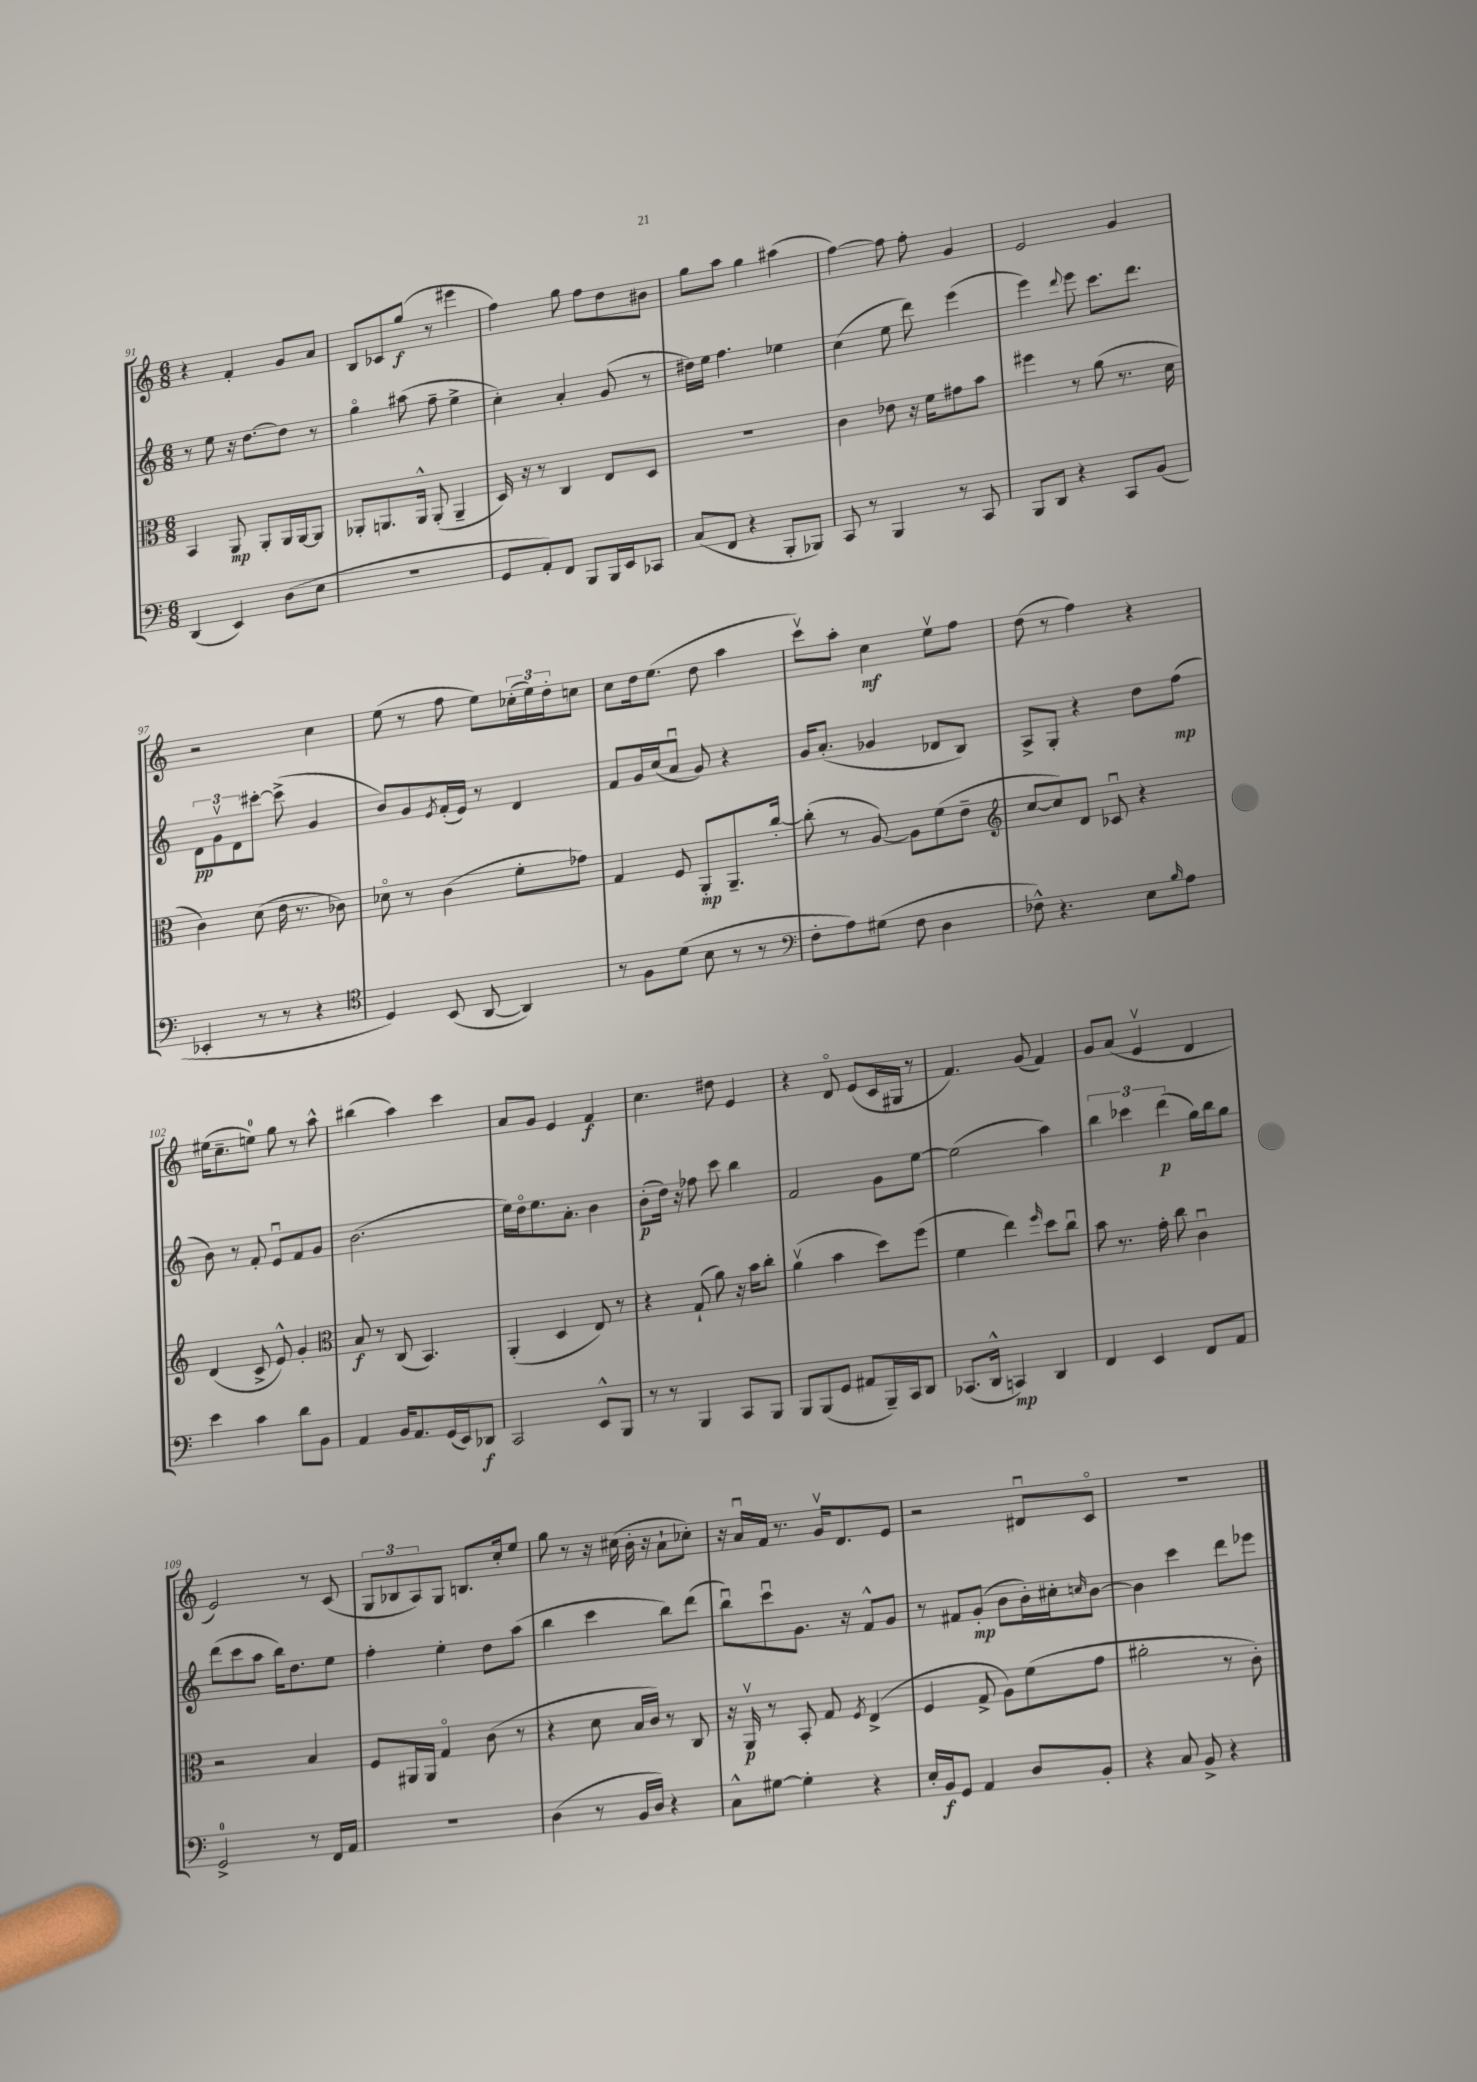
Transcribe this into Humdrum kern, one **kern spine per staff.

**kern	**dynam	**kern	**dynam	**kern	**dynam	**kern	**dynam
*part4	*part4	*part3	*part3	*part2	*part2	*part1	*part1
*staff4	*staff4	*staff3	*staff3	*staff2	*staff2	*staff1	*staff1
*clefF4	*	*clefC3	*	*clefG2	*	*clefG2	*
*k[]	*	*k[]	*	*k[]	*	*k[]	*
*M6/8	*	*M6/8	*	*M6/8	*	*M6/8	*
=91	=91	=91	=91	=91	=91	=91	=91
(4DD/	.	4BB/	.	8r	.	4r	.
.	.	.	.	8ee\	.	.	.
4EE/)	.	8AA/	mp	16r	.	4f'/	.
.	.	.	.	[8.dd\L	.	.	.
.	.	8AA'/L	.	.	.	.	.
(8D\L	.	16AA/L	.	8dd\J]	.	8g/L	.
.	.	[16AA/J	.	.	.	.	.
8E\J	.	8AA/J]	.	8r	.	8a/J	.
=92	=92	=92	=92	=92	=92	=92	=92
2.r	.	8AA-X'/L	.	4gg\	.	8B/L	.
.	.	8.AAn/	.	.	.	8c-X/	.
.	.	.	.	(8aa#X\	.	(8gg/J	f
.	.	16AA^^/Jk	.	.	.	.	.
.	.	(8AA'/	.	8ff~\	.	8r	.
.	.	4AA~/	.	4ee^\	.	4eee#X\	.
=93	=93	=93	=93	=93	=93	=93	=93
8GG/L	.	16D/)	.	4cc'\)	.	4ff\)	.
.	.	16r	.	.	.	.	.
8AA'/)	.	8r	.	.	.	.	.
8FF/J	.	4C/	.	4a'/	.	8gg\	.
8BBB/L	.	.	.	.	.	8ff\L	.
16BBB/L	.	8E/L	.	(8g/	.	8dd\	.
16EE/J	.	.	.	.	.	.	.
8CC-X/J	.	8D/J	.	8r	.	8b#X\J	.
=94	=94	=94	=94	=94	=94	=94	=94
(8C/L	.	2.r	.	16dd#X\LL)	.	8gg\L	.
.	.	.	.	16ee\JJ	.	.	.
8FF/J	.	.	.	4.ff\	.	8aa\J	.
4r	.	.	.	.	.	4gg\	.
8BBB'/L	.	.	.	4ee-X\	.	(4aa#X\	.
8BBB-X/J)	.	.	.	.	.	.	.
=95	=95	=95	=95	=95	=95	=95	=95
8CC/	.	4c\	.	(4cc\	.	[4ff\)	.
8r	.	.	.	.	.	.	.
4BBB/	.	8e-X\	.	8ee\	.	8ff\]	.
.	.	16r	.	8ddd\)	.	8ff'\	.
.	.	16f\KL	.	.	.	.	.
8r	.	8g#X\	.	(4eee\	.	4g/	.
8CC/	.	8b\J	.	.	.	.	.
=96	=96	=96	=96	=96	=96	=96	=96
8BBB/L	.	4ff#X\	.	4eee\)	.	2e/	.
8DD/J	.	.	.	.	.	.	.
.	.	.	.	8qqddd/	.	.	.
4r	.	8r	.	8eee\	.	.	.
.	.	(8a\	.	8.ccc\L	.	.	.
8CC/L	.	8.r	.	.	.	4g/	.
.	.	.	.	8.ddd\J	.	.	.
(8BB/J	.	.	.	.	.	.	.
.	.	16d\	.	.	.	.	.
!!LO:LB:g=z
=97	=97	=97	=97	=97	=97	=97	=97
4EE-X'/	.	4c\)	.	12d\L	pp	2r	.
.	.	.	.	12gv\	.	.	.
.	.	.	.	12d\	.	.	.
8r	.	(8d\	.	[8ccc#X'\J	.	.	.
8r	.	16e\	.	(8ccc#^\]	.	.	.
.	.	8.r	.	.	.	.	.
4r	.	.	.	4g/	.	4cc\	.
.	.	8c-X\)	.	.	.	.	.
=98	=98	=98	=98	=98	=98	=98	=98
*clefC4	*	*	*	*	*	*	*
4D/)	.	8d-X\	.	8b/L)	.	(8ee\	.
.	.	8r	.	8g/	.	8r	.
.	.	.	.	8qe/	.	.	.
(8BB/	.	(4c\	.	(16f'/L	.	8ff\	.
.	.	.	.	16e/JJ)	.	.	.
[8AA/	.	.	.	8r	.	8ee\L)	.
4AA/])	.	8f'\L	.	4d/	.	(24cc-X'\L	.
.	.	.	.	.	.	24ee\)	.
.	.	.	.	.	.	24dd'\J	.
.	.	8g-X\J)	.	.	.	8ccn\J	.
=99	=99	=99	=99	=99	=99	=99	=99
8r	.	4G/	.	8f/L	.	8cc\L	.
8F\L	.	.	.	16g/L	.	16dd\k	.
.	.	.	.	(16cc/J	.	(8.ee\J	.
(8d\J	.	8F/	.	8au/J	.	.	.
8B\	.	8AA'/L	mp	8g/)	.	8dd\	.
8r	.	8.AA~/	.	4r	.	4aa\	.
8r	.	.	.	.	.	.	.
.	.	[16cc'/Jk	.	.	.	.	.
=100	=100	=100	=100	=100	=100	=100	=100
*clefF4	*	*	*	*	*	*	*
8F'\L	.	(8cc'\]	.	16g/KL	.	8cccv\L)	.
.	.	.	.	(8.a'/J	.	.	.
8A\)	.	8r	.	.	.	8aa'\J	.
(8G#X\J	.	[8A/)	.	4g-X/	.	4cc\	mf
8F\	.	8A\L]	.	.	.	.	.
4D\	.	(8f\	.	8d-X/L	.	8eev\L	.
.	.	8e~\J	.	8B/J)	.	8ff\J	.
=101	=101	=101	=101	=101	=101	=101	=101
*	*	*clefG2	*	*	*	*	*
8F-X^^\)	.	[8cc/L	.	8A^/L	.	(8dd\	.
4.r	.	8cc/])	.	8G'/J	.	8r	.
.	.	8d/J	.	4r	.	4ff\)	.
.	.	8c-Xu/	.	.	.	.	.
8E\L	.	4r	.	8dd\L	.	4r	.
16qqB/	.	.	.	.	.	.	.
8A\J	.	.	.	(8ff\J	mp	.	.
!!LO:LB:g=z
=102	=102	=102	=102	=102	=102	=102	=102
4e\	.	(4d/	.	8b\)	.	(16ee#X\KL	.
.	.	.	.	.	.	8.cc~\	.
.	.	.	.	8r	.	.	.
4c\	.	8c^/	.	8f'/	.	8een\J)	.
.	.	8e^^/)	.	8eu/L	.	8gg\	.
8d\L	.	4g'/	.	8f/	.	8r	.
8BB\J	.	.	.	8g/J	.	8aa^^\	.
=103	=103	=103	=103	=103	=103	=103	=103
*	*	*clefC3	*	*	*	*	*
4AA/	.	8B/	f	(2.b\	.	(4bb#X\	.
.	.	8r	.	.	.	.	.
16BB/KL	.	(8C/	.	.	.	4aa\)	.
8.AA/	.	.	.	.	.	.	.
.	.	4.BB/)	.	.	.	.	.
(16GG/L	.	.	.	.	.	4ccc\	.
16EE/J)	.	.	.	.	.	.	.
8DD-X/J	f	.	.	.	.	.	.
=104	=104	=104	=104	=104	=104	=104	=104
2CC/	.	(4AA'/	.	16ee\LL)	.	8a/L	.
.	.	.	.	16dd\J	.	.	.
.	.	.	.	8.ee\	.	8g/J	.
.	.	4D/	.	.	.	4e/	.
.	.	.	.	8.a'\J	.	.	.
8EE^^/L	.	8E/)	.	4b\	.	4f/	f
8BBB/J	.	8r	.	.	.	.	.
=105	=105	=105	=105	=105	=105	=105	=105
8r	.	4r	.	(8b'\L	p	4.cc\	.
8r	.	.	.	16dd\Jk)	.	.	.
.	.	.	.	16r	.	.	.
4BBB/	.	(8G`/	.	8ff-X\	.	.	.
.	.	8a\)	.	8ccc\	.	8dd#X\	.
8CC/L	.	16r	.	4bb\	.	4e/	.
.	.	16b\KL	.	.	.	.	.
8BBB/J	.	8cc'\J	.	.	.	.	.
=106	=106	=106	=106	=106	=106	=106	=106
8BBB/L	.	(4av\	.	2f/	.	4r	.
(8BBB/	.	.	.	.	.	.	.
8GG/J	.	4b\	.	.	.	8d/	.
8AA#X/L	.	.	.	.	.	(8e/L	.
16BBB~/L)	.	8dd\L)	.	8g\L	.	16c/L	.
16CC/J	.	.	.	.	.	16G#X/JJ	.
8DD/J	.	(8ff\J	.	[8ee\J	.	8r	.
=107	=107	=107	=107	=107	=107	=107	=107
(8.CC-X/L	.	4f\	.	(2ee\]	.	4.f/)	.
16DD^^/Jk	.	.	.	.	.	.	.
4CCn/)	mp	4ee\)	.	.	.	.	.
.	.	.	.	.	.	(8g/	.
.	.	16qqff/	.	.	.	.	.
4DD/	.	8dd\L	.	4aa\)	.	4f/)	.
.	.	8ccu\J	.	.	.	.	.
=108	=108	=108	=108	=108	=108	=108	=108
4FF/	.	8b\	.	6bb\	.	8g/L	.
.	.	8.r	.	.	.	(8a/J	.
.	.	.	.	6ccc-X\	.	.	.
4EE/	.	.	.	.	.	4ev/	.
.	.	16g'\	.	.	.	.	.
.	.	.	.	(6ddd\	p	.	.
.	.	8cc\	.	.	.	.	.
8FF/L	.	4cu\	.	16gg\LL)	.	4d/	.
.	.	.	.	16bb\J	.	.	.
8AA/J	.	.	.	8gg\J	.	.	.
!!LO:LB:g=z
=109	=109	=109	=109	=109	=109	=109	=109
2GG^/	.	2r	.	(8ddd\L	.	2e/)	.
.	.	.	.	8ccc\	.	.	.
.	.	.	.	8aa\J	.	.	.
.	.	.	.	16bb\KL)	.	.	.
.	.	.	.	8.dd\	.	.	.
8r	.	4B/	.	.	.	8r	.
16FF/LL	.	.	.	8ee\J	.	(8c/	.
16AA/JJ	.	.	.	.	.	.	.
=110	=110	=110	=110	=110	=110	=110	=110
2.r	.	8F/L	.	4ff'\	.	12G/L	.
.	.	.	.	.	.	12B-X/	.
.	.	16AA#X/L	.	.	.	.	.
.	.	.	.	.	.	12A/)	.
.	.	16AA#/JJ	.	.	.	.	.
.	.	4G/	.	4ee'\	.	8G/J	.
.	.	.	.	.	.	8.Bn/L	.
.	.	(8c\	.	8dd\L	.	.	.
.	.	.	.	.	.	16cc'/k	.
.	.	8r	.	(8aa\J	.	8ee/J	.
=111	=111	=111	=111	=111	=111	=111	=111
(4D\	.	4r	.	4bb\	.	8gg\	.
.	.	.	.	.	.	8r	.
8r	.	8d\	.	4ccc\	.	16r	.
.	.	.	.	.	.	(16cc#X\	.
16BB/LL	.	16B/LL	.	.	.	16b'\	.
16D/JJ)	.	16c/JJ)	.	.	.	16r	.
4r	.	8r	.	8bb\L)	.	8a`\L	.
.	.	8C/	.	(8ddd\J	.	8cc-X'\J)	.
=112	=112	=112	=112	=112	=112	=112	=112
8C^^\L	.	16r	.	8bbu\L)	.	16r	.
.	.	16AAv/	p	.	.	16au/LL	.
[8G#X\J	.	8r	.	8cccu\	.	16f/JJ	.
.	.	.	.	.	.	8.r	.
4G#'\]	.	8BB'/	.	8.g\J	.	.	.
.	.	8G/	.	.	.	16gv/KL	.
.	.	.	.	16r	.	8.d/	.
.	.	8qF/	.	.	.	.	.
4r	.	(4E^/	.	8f^^/L	.	.	.
.	.	.	.	8g/J	.	8e/J	.
=113	=113	=113	=113	=113	=113	=113	=113
16E'/LL	.	4F/	.	8r	.	2r	.
16BB/J	f	.	.	.	.	.	.
8GG/J	.	.	.	8f#X/L	.	.	.
4AA/	.	8G^/	.	(8g'/J	mp	.	.
.	.	8A\L)	.	8b\L	.	.	.
8D/L	.	(8f\	.	16b'\L)	.	8d#Xu/L	.
.	.	.	.	16cc#X'\J	.	.	.
.	.	.	.	16qqccn/	.	.	.
8BB'/J	.	8g\J	.	[8b\J	.	8c/J	.
=114	=114	=114	=114	=114	=114	=114	=114
4r	.	2a#X'\	.	4b\]	.	2.r	.
8C/	.	.	.	4ccc\	.	.	.
8BB^/	.	.	.	.	.	.	.
4r	.	8r	.	8ddd\L	.	.	.
.	.	8c'\)	.	8eee-X\J	.	.	.
==	==	==	==	==	==	==	==
*-	*-	*-	*-	*-	*-	*-	*-
